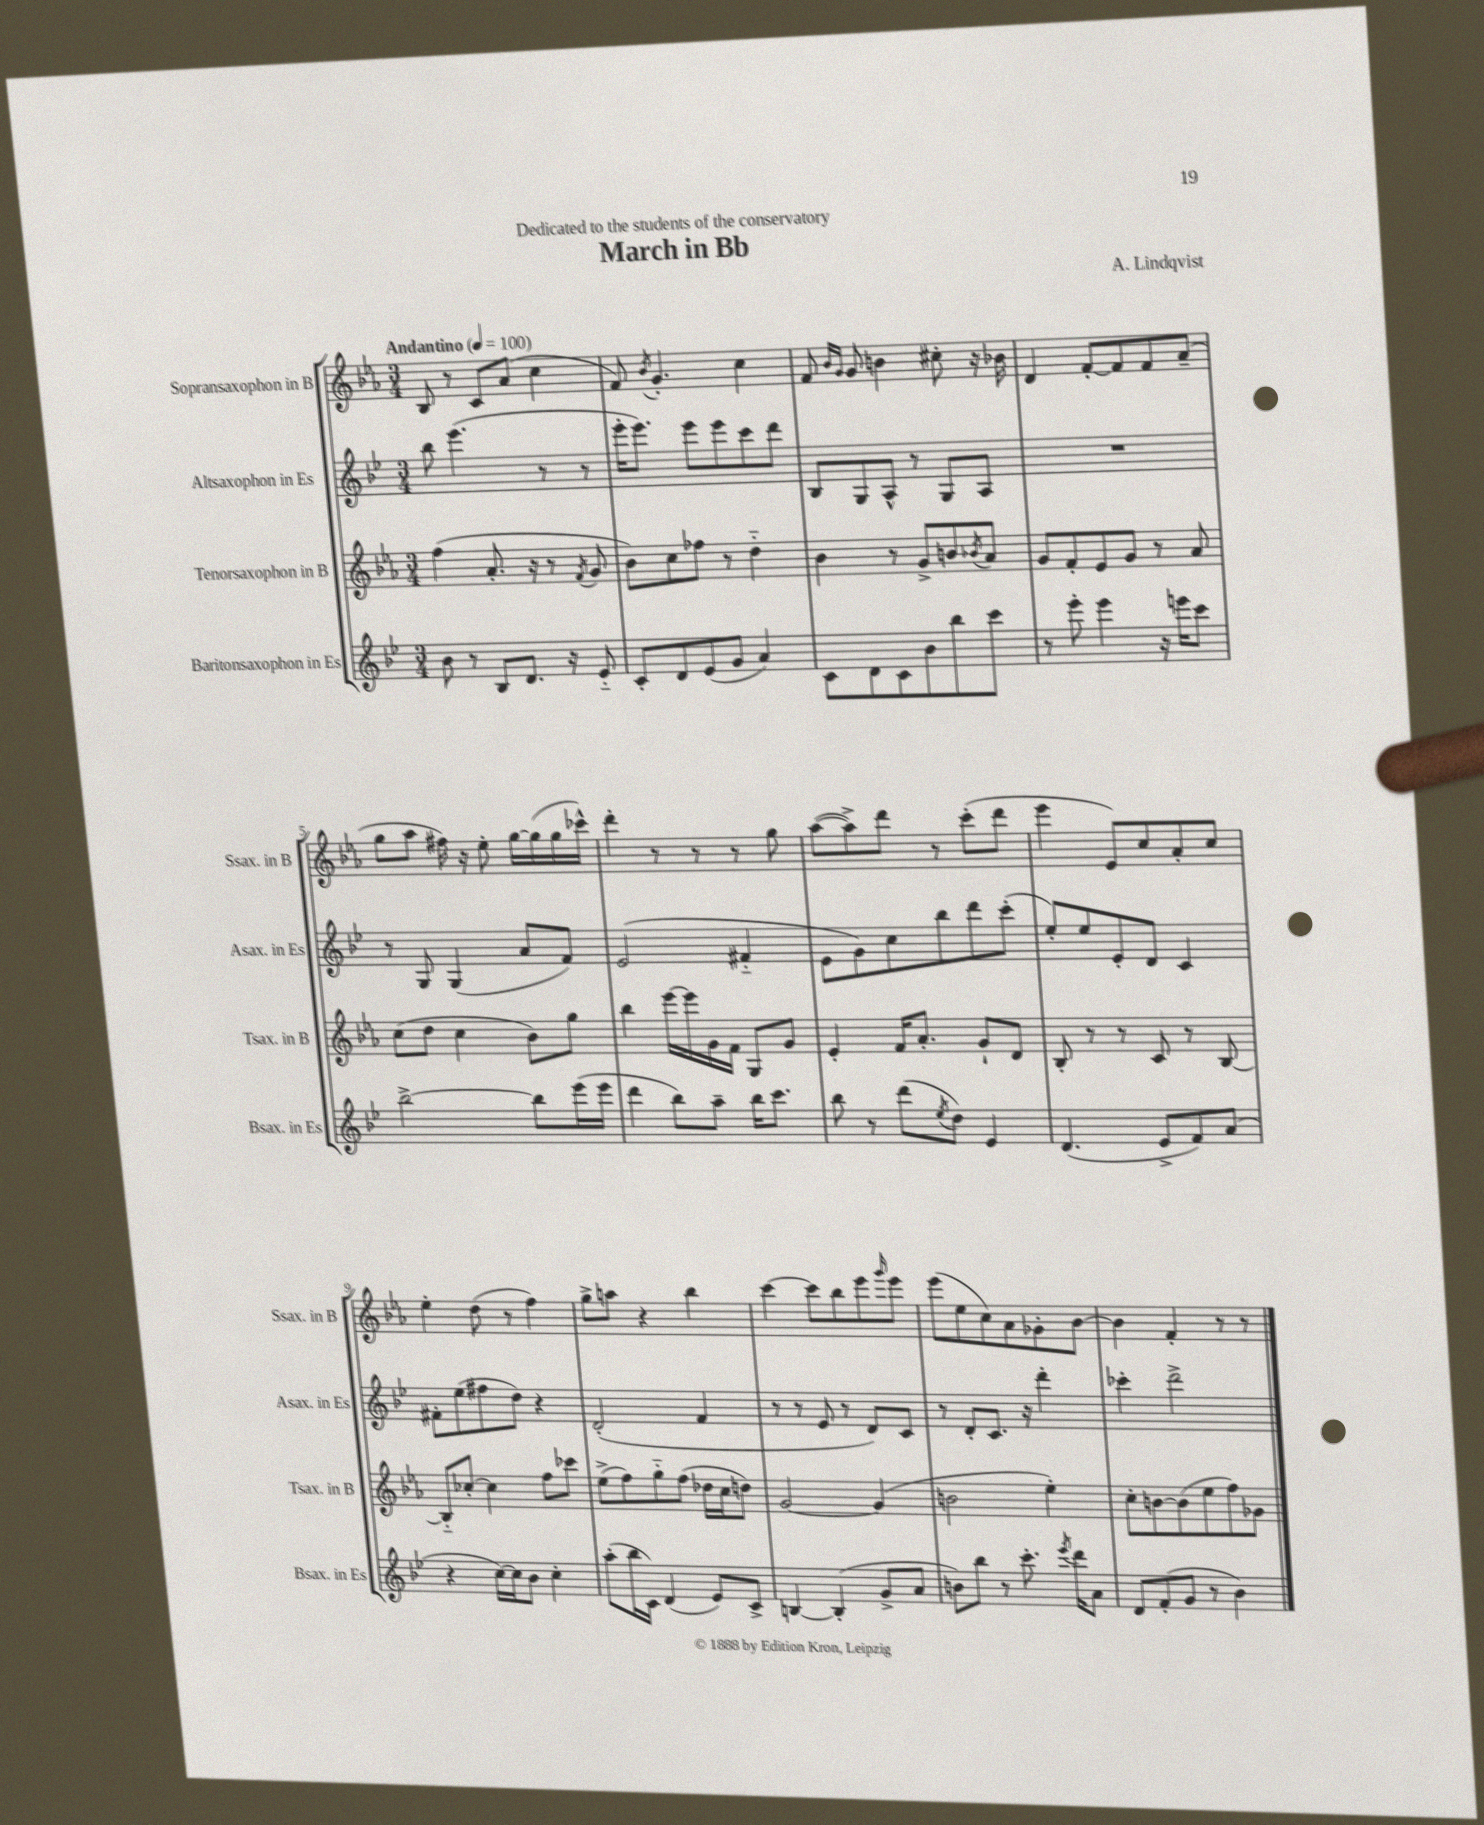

**kern	**kern	**kern	**kern
*part4	*part3	*part2	*part1
*staff4	*staff3	*staff2	*staff1
*I"Baritonsaxophon in Es	*I"Tenorsaxophon in B	*I"Altsaxophon in Es	*I"Sopransaxophon in B
*I'Bsax. in Es	*I'Tsax. in B	*I'Asax. in Es	*I'Ssax. in B
*clefG2	*clefG2	*clefG2	*clefG2
*k[b-e-]	*k[b-e-a-]	*k[b-e-]	*k[b-e-a-]
*M3/4	*M3/4	*M3/4	*M3/4
*MM100	*MM100	*MM100	*MM100
=1	=1	=1	=1
!	!	!	!LO:TX:a:B:t=Andantino
8b-\	(4ff\	8bb-\	8B-/
8r	.	(4.eee-\	8r
8B-/L	8.a-'/	.	8c/L
8.d/J	.	.	(8a-/J
.	16r	.	.
.	8r	8r	4cc\
16r	.	.	.
.	8qf/	.	.
8e-/	8g/	8r	.
=2	=2	=2	=2
8c'/L	8b-\L)	16eee-'\KL	8f/)
.	.	8.eee-\J)	.
.	.	.	8qb-/
8d/	8cc\	.	4.g'/
(8e-/	8ff-X\J	8eee-\L	.
8g/J	8r	8eee-\	.
4a/)	4dd\	8ccc\	4cc\
.	.	8ddd\J	.
=3	=3	=3	=3
8c\L	4b-\	8B-/L	8f/
.	.	.	16qqb-/LL
.	.	.	16qqg/JJ
8d\	.	8G/	8g/
8c\	8r	8A^^/J	4bn\
8b-\	8g^/L	8r	.
8bb-\	8bn/	8G/L	8cc#X'\
.	8qb-X/	.	.
8ccc\J	8a-/J	8A/J	16r
.	.	.	16b-X\
=4	=4	=4	=4
8r	8g/L	2.r	4d/
8eee-'\	8f'/	.	.
4eee-\	8e-/	.	[8f'/L
.	8g/J	.	8f/]
16r	8r	.	8f/
16eeen\KL	.	.	.
8ccc\J	8a-/	.	(8a-~/J
!!LO:LB:g=z
=5	=5	=5	=5
[2bb-^\	(8cc\L	8r	8gg\L
.	8dd\J	8G/	8aa-\J
.	4cc\	(4G/	16ff#X\)
.	.	.	16r
.	.	.	8ee-'\
8bb-\L]	8b-\L)	8a/L	[16gg\LL
.	.	.	(16gg\]
(16eee-\L	8gg\J	8f/J)	16gg\
16eee-\JJ	.	.	16ccc-X^^\JJ)
=6	=6	=6	=6
4ddd\	4bb-\	(2e-/	4ddd'\
8bb-\L)	[16eee-\LL	.	8r
.	16eee-\]	.	.
8aa~\J	16g\	.	8r
.	16f\JJ	.	.
16bb-\KL	8G/L	4f#X/	8r
8.ccc\J	.	.	.
.	8g/J	.	8gg\
=7	=7	=7	=7
8bb-\	4e-'/	8e-\L	([8aa-\L
8r	.	8g\)	8aa-^\])
(8ddd\L	16f/KL	8cc\	8ddd\J
.	8.a-'/J	.	.
8qee-/	.	.	.
8dd\J)	.	8bb-\	8r
4e-/	8g`/L	8ddd\	(8ccc'\L
.	8d/J	(8ccc'\J	8ddd\J
=8	=8	=8	=8
(4.d/	8B-'/	8ee-'/L)	4eee-\
.	8r	8ee-/	.
.	8r	8e-'/	8e-/L)
8e-^/L	8c/	8d/J	8cc/
8f/)	8r	4c/	8a-'/
(8a/J	[8B-/	.	8cc/J
!!LO:LB:g=z
=9	=9	=9	=9
4r	8B-/L]	8f#X'\L	4ee-'\
.	[8cc-X'/J	(8ee-\	.
[16cc\LL)	4cc-\]	8ff#X\	(8dd\
16cc\J]	.	.	.
8b-\J	.	8dd\J)	8r
4cc'\	8ff\L	4r	4ff\)
.	8ccc-X\J	.	.
=10	=10	=10	=10
(8aa'\L	(8ee-^\L	(2d'/	8gg^\L
16bb-\L	8ff\)	.	8aan\J
16c\JJ)	.	.	.
(4d/	8gg\	.	4r
.	(8ff\J	.	.
8e-/L)	16dd-X\LL	4f/	4bb-\
.	16cc\J	.	.
8c^/J	8ddn\J)	.	.
=11	=11	=11	=11
[4Bn/	[2g/	8r	[4ccc\
.	.	8r	.
(4B'/]	.	8e-/	8ccc\L]
.	.	8r	8bb-\
8g^/L	(4g/]	8d/L)	8eee-\
.	.	.	16qqggg/
8a/J	.	8c/J	8eee-\J
=12	=12	=12	=12
8bn\L)	2bn\	8r	(8eee-\L
8bb-\J	.	8d'/L	8ee-\
8r	.	8.c/J	8cc\)
8.ccc'\	.	.	8a-\
.	.	16r	.
.	4ee-'\)	4ddd'\	8g-X'\
8qeee-/	.	.	.
16ddd\KL	.	.	.
8a\J	.	.	[8b-\J
=13	=13	=13	=13
8d/L	8cc'\L	4ccc-X'\	4b-\]
(8f'/	[8bn\	.	.
8g/J	(8b\]	2ddd^\	4f'/
8r	8ee-\	.	.
4b-\)	8ff\)	.	8r
.	8g-X\J	.	8r
==	==	==	==
*-	*-	*-	*-
